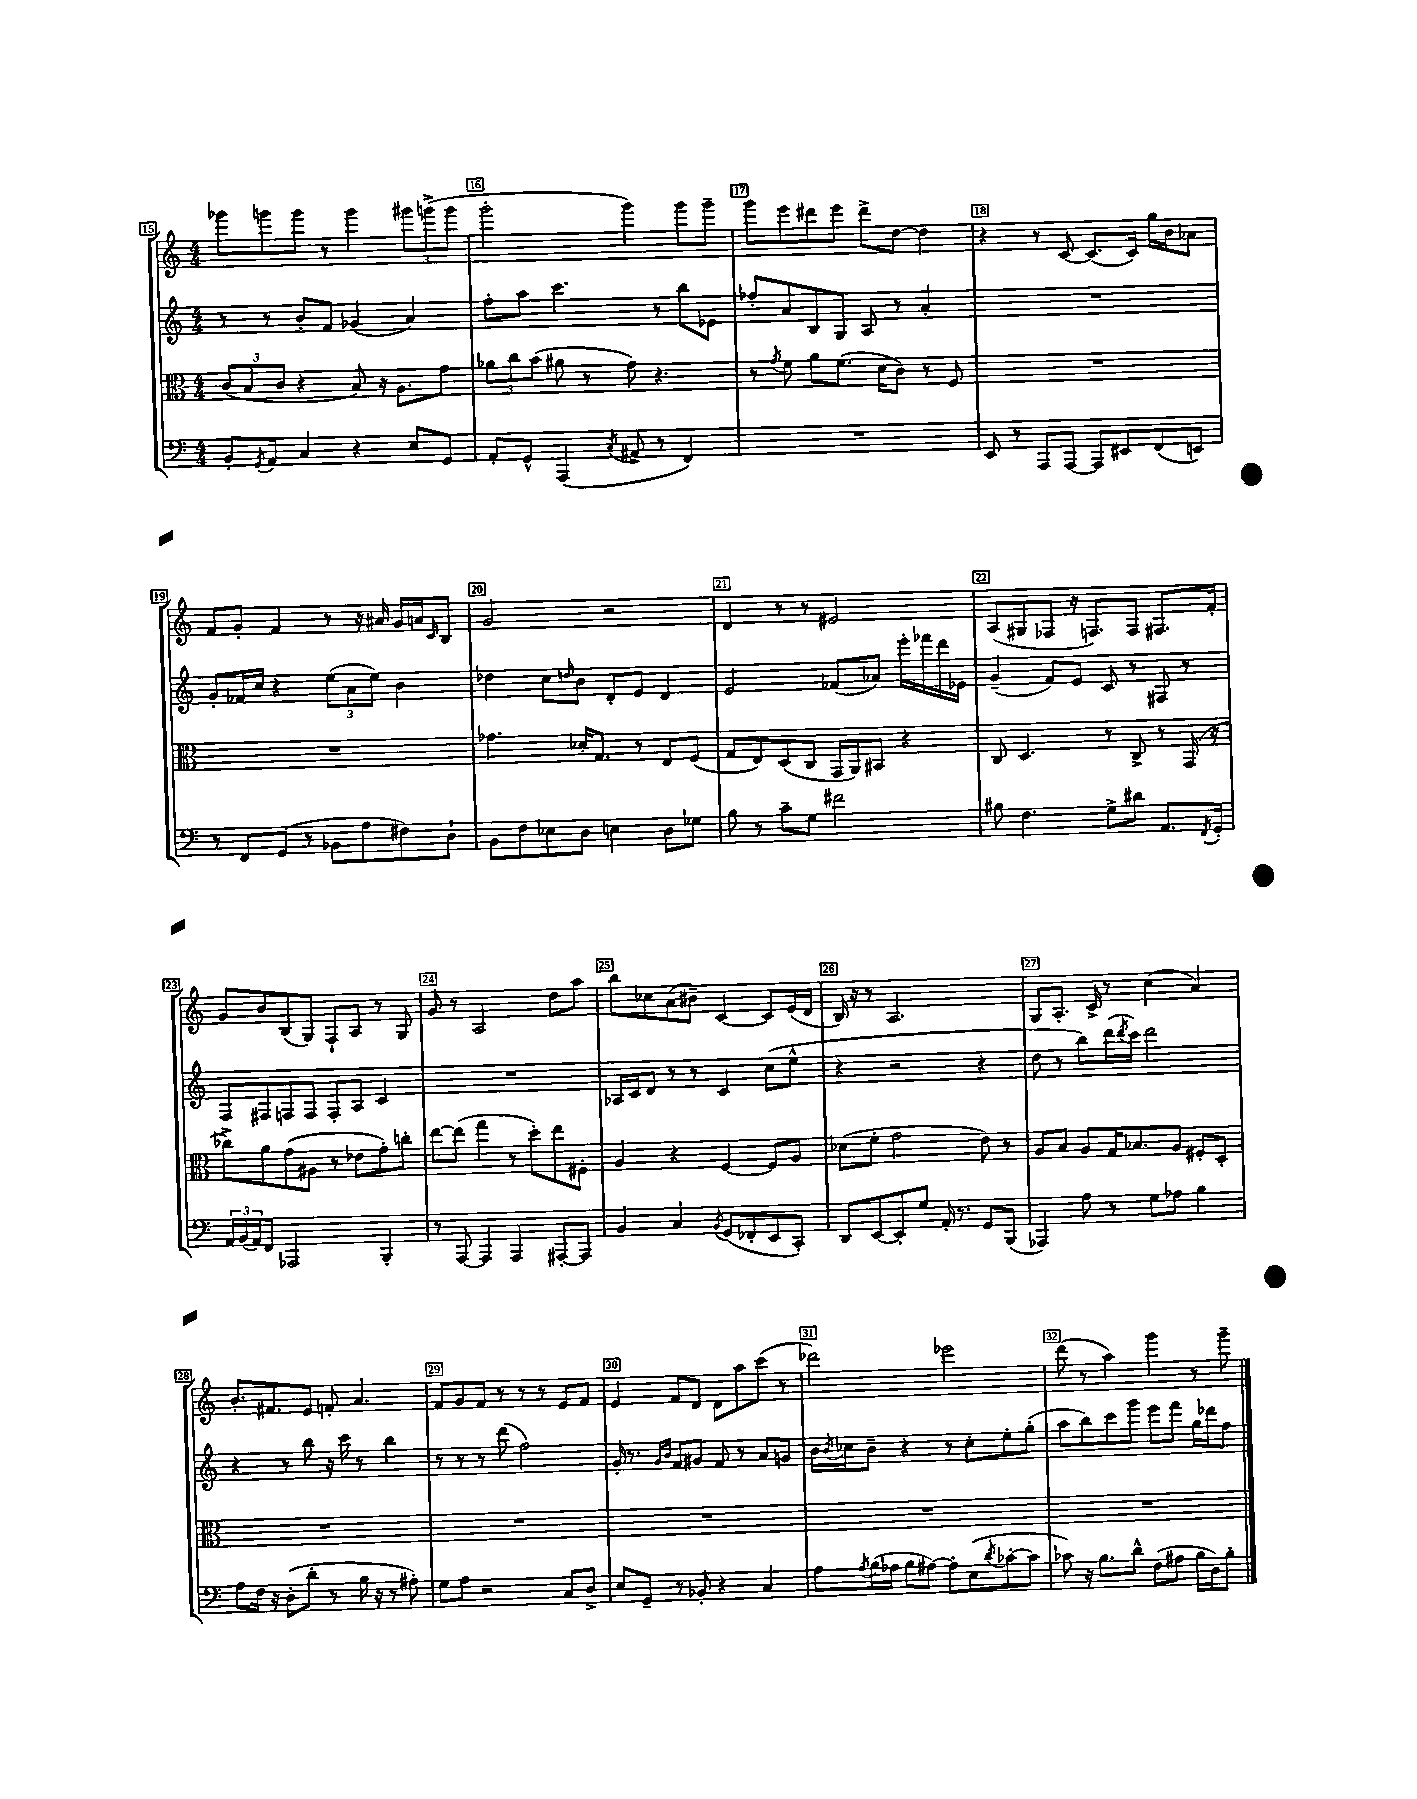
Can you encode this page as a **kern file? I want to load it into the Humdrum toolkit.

**kern	**kern	**kern	**kern
*staff4	*staff3	*staff2	*staff1
*clefF4	*clefC3	*clefG2	*clefG2
*k[]	*k[]	*k[]	*k[]
*M4/4	*M4/4	*M4/4	*M4/4
8BB'	(12c	8r	8ggg-
.	12B	.	.
8qGG	.	.	.
8AA	.	8r	8ggg
.	12c	.	.
4C	4r	8b'	8ggg
.	.	8f	8r
4r	8B)	(4g-	4ggg
.	16r	.	.
.	8.A	.	.
8E	.	4a)	12ggg#
.	.	.	(12ggg^
8GG	8g	.	.
.	.	.	12ggg
=	=	=	=
8AA'	12a-	8ff'	2ggg'
.	12cc	.	.
8GG^^	.	8aa	.
.	(12b	.	.
(4AAA	8a#	4.ccc	.
.	8r	.	.
8qC	.	.	.
8AA#^	8g)	.	4ggg)
8r	4.r	8r	.
4FF)	.	8bb	8ggg
.	.	8e-	8ggg~
=	=	=	=
1r	8r	8ff-'	8ggg
.	8qg	.	.
.	8f	8a	8eee
.	8a	8B	8ddd#
.	(8.f	8G	8eee
.	.	8A	8ddd#^
.	16d	.	.
.	8c)	8r	[8dd
.	8r	4a'	4dd]
.	8F	.	.
=	=	=	=
8EE	1r	1r	4r
8r	.	.	.
8AAA	.	.	8r
[8AAA	.	.	[8c
8AAA]	.	.	(8.c]
8EE#	.	.	.
.	.	.	16c)
(8FF	.	.	16gg
.	.	.	16b
8EE)	.	.	8a-
=	=	=	=
8r	1r	8g'	8f
8FF	.	16f-	8g'
.	.	16cc	.
(8GG	.	4r	4f
8r	.	.	.
8BB-	.	(12ee	8r
.	.	12a	.
8A	.	.	16r
.	.	12ee)	.
.	.	.	16a#
8F#)	.	4b	16g
.	.	.	16a
.	.	.	16qqc
8D`	.	.	8B
=	=	=	=
8BB	4.g-	4dd-	2g
8F	.	.	.
8E-	.	8cc	.
.	.	16qqdd	.
8D	16d-'	8b	.
.	8.G	.	.
4E	.	8d'	2r
.	8r	8e	.
8D	8E	4d	.
8G-	(8F	.	.
=	=	=	=
8B	8G	2e	4d
8r	8E)	.	.
8c~	(8D	.	8r
8G	8C	.	8r
2f#	16GG	(8f-	2e#
.	16AA)	.	.
.	8BB#	8a-)	.
.	4r	16eee'	.
.	.	16fff-	.
.	.	16ddd	.
.	.	16e-	.
=	=	=	=
8B#	8C	(4g~	(8A
4.F	4.D	.	8G#
.	.	8f)	8F-
.	.	8e	16r
.	.	.	8.F)
8G^	8r	8c	.
8d#	8C^	8r	8F
8.AA	8r	8F#	8.F#
.	(16GG	8r	.
8qFF	.	.	.
16GG'	16r	.	16f'
=	=	=	=
24AA	8cc-^)	8F	8g
(24BB	.	.	.
24AA)	.	.	.
8FF	8a	8F#	8b
2AAA-	(8g	8F	(8B
.	8A#	8F	8G)
.	8r	8F'	8F`
.	8e-	8A	8A
4BBB'	8g')	4c	8r
.	8cc'	.	8G
=	=	=	=
8r	[8ee	1r	8g
[8AAA	(8ee]	.	8r
4AAA]	4gg	.	2A
4AAA	8r	.	.
.	8dd')	.	.
[8AAA#'	8ee	.	8dd
8AAA#]	8F#'	.	8aa
=	=	=	=
4BB	4A	16A-	8bb
.	.	16c	.
.	.	8d	8cc-
4C	4r	8r	(8a
.	.	8r	8b#~)
8qBB	.	.	.
(8GG	[4F	4c	[4c
8FF-'	.	.	.
8EE	8F]	(8cc	8c]
8CC')	8A	8ee^^	(16e
.	.	.	16d
=	=	=	=
8DD	(8d-	4r	16B)
.	.	.	16r
[8EE	8f'	.	8r
8EE']	2g	2r	2.A
8G	.	.	.
16AA'	.	.	.
8.r	.	.	.
8GG	8e)	4r	.
(8BBB	8r	.	.
=	=	=	=
4AAA-)	8A	8dd	8G
.	8B	8r	8.A'
8A	8A	8bb)	.
.	.	.	16c^
8r	16G	(16ddd	8r
.	.	8qddd	.
.	8.B-	16ccc)	.
8G	.	2ddd	(4cc
8A-	8A	.	.
4B	8F#'	.	4a)
.	8D'	.	.
=	=	=	=
8A	1r	4r	8.b'
16F	.	.	.
16r	.	.	8.f#
(8D'	.	8r	.
8d'	.	8bb	8e
8r	.	16r	8f'
.	.	16ccc	.
16B	.	8r	4.a
16r	.	.	.
8r	.	4bb	.
8A#')	.	.	.
=	=	=	=
8G	1r	8r	8f
8A	.	8r	8g
2r	.	8r	8f
.	.	(8ddd	8r
.	.	2ff)	8r
.	.	.	8r
8C	.	.	8e
8D^	.	.	8f
=	=	=	=
8E	1r	16g'	4e
.	.	8.r	.
8GG~	.	.	.
.	.	16qqg	.
.	.	16qqb	.
8r	.	8f	8f
8BB-'	.	8g#	8d
4r	.	8f	8d
.	.	8r	8aa
4C	.	8a	(8ccc
.	.	8g	8r
=	=	=	=
8A	1r	16b	2ddd-)
.	.	8qb	.
.	.	16cc-	.
8qA	.	.	.
(16B	.	8b~	.
16A-	.	.	.
8B	.	4r	.
[8A#)	.	.	.
8A#']	.	8r	2eee-
(8E	.	8cc-'	.
8qd	.	.	.
[8c-'	.	8ee'	.
8c-]	.	(8gg'	.
=	=	=	=
8c-)	1r	8aa	(8ddd
16r	.	8bb)	8r
8.B	.	.	.
.	.	8ccc	4aa)
8d^^	.	8ggg	.
(8F	.	8eee	4ggg
8A#	.	8fff	.
16B	.	16gg	8r
16D)	.	16ddd-	.
8B'	.	8ff	8ggg~
==	==	==	==
*-	*-	*-	*-
